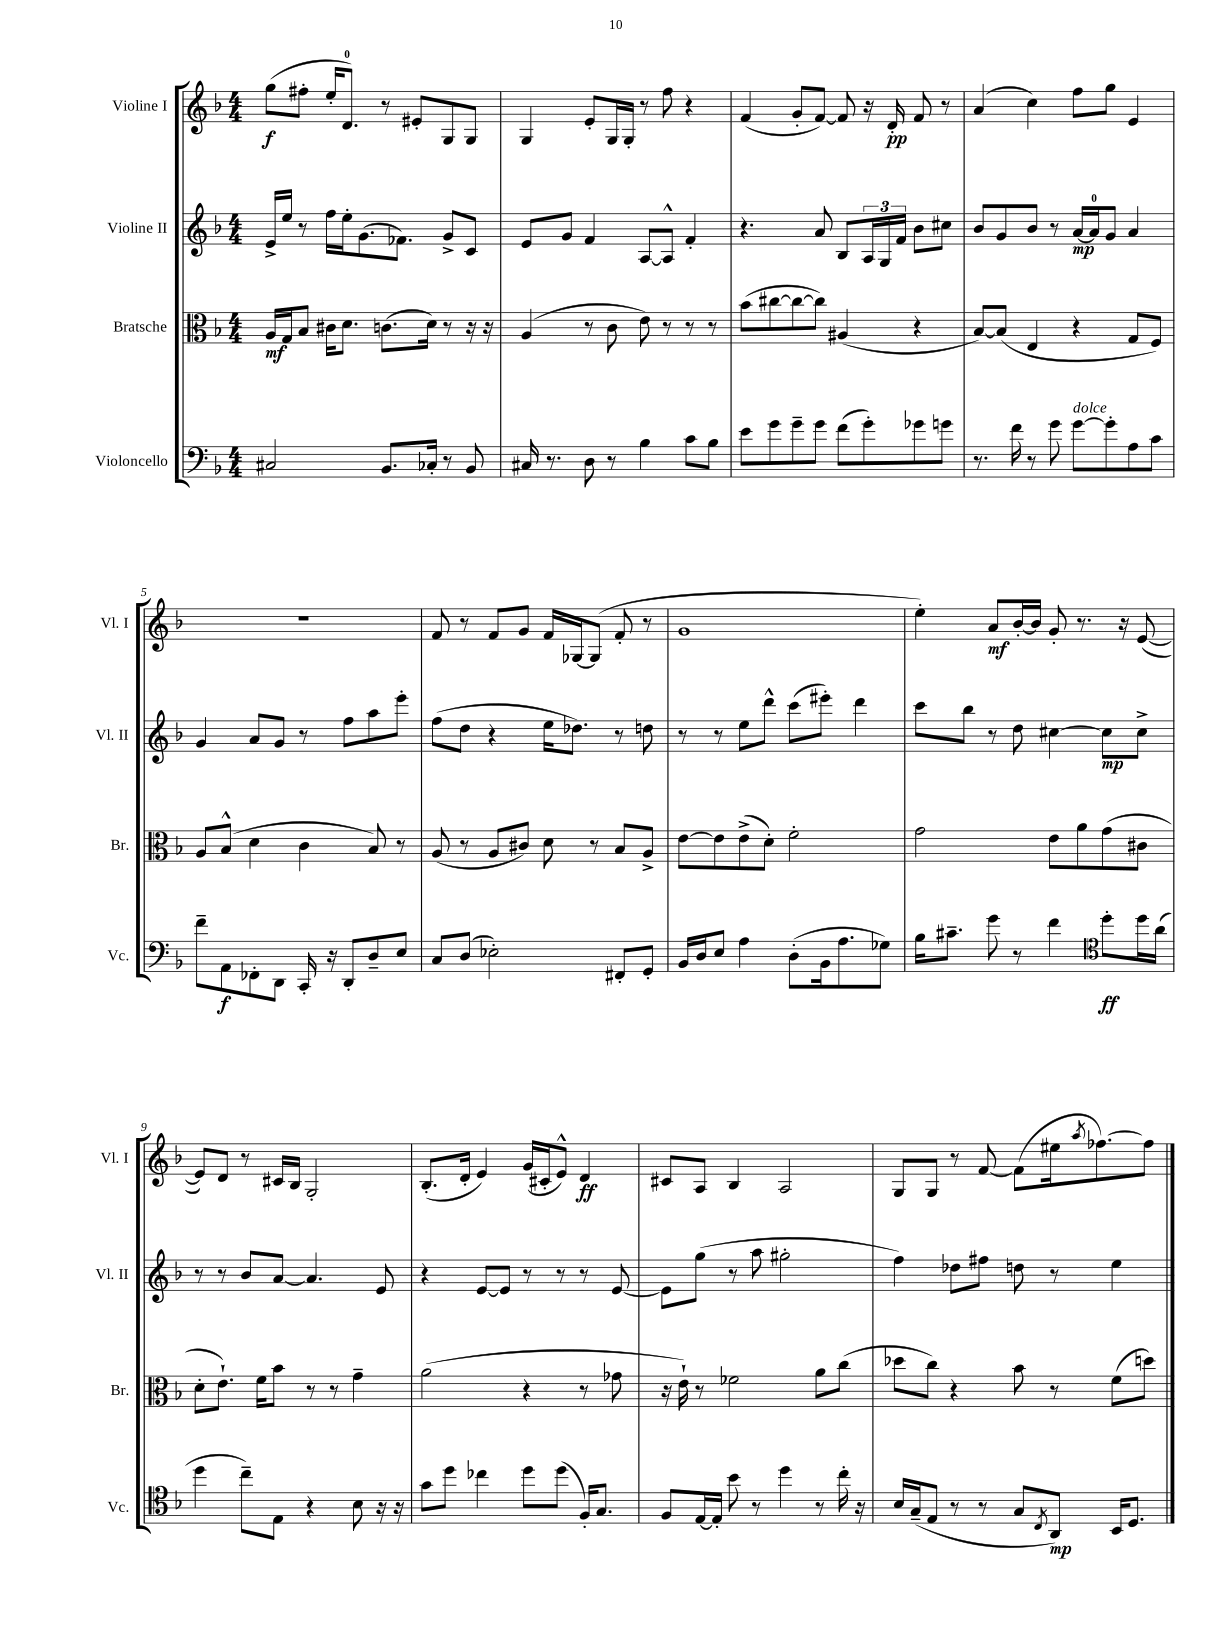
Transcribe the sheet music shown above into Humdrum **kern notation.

**kern	**kern	**kern	**kern
*staff4	*staff3	*staff2	*staff1
*clefF4	*clefC3	*clefG2	*clefG2
*k[b-]	*k[b-]	*k[b-]	*k[b-]
*M4/4	*M4/4	*M4/4	*M4/4
2C#	16A	16e^	(8gg
.	16G	16ee	.
.	8B-	8r	8ff#'
.	16c#	16ff	16ee'
.	8.d	16ee'	8.d)
.	.	(8.g	.
8.BB-	(8.c	.	8r
.	.	8.f-)	.
.	.	.	8e#'
16C-'	16d)	.	.
8r	8r	8g^	8G
8BB-	16r	8c	8G
.	16r	.	.
=	=	=	=
16C#	(4A	8e	4G
8.r	.	.	.
.	.	8g	.
8D	8r	4f	8e'
8r	8c	.	16G
.	.	.	16G'
4B-	8e)	[8A	8r
.	8r	8A^^]	8ff
8c	8r	4f'	4r
8B-	8r	.	.
=	=	=	=
8e	(8b-	4.r	(4f
8g	[8cc#	.	.
8g~	8cc#_	.	8g'
8g	8cc#])	8a	[8f)
(8f	(4A#	8B-	8f]
8g')	.	24A	16r
.	.	24G	.
.	.	.	16d'
.	.	24f	.
8g-	4r	8b-	8f
8g	.	8cc#	8r
=	=	=	=
8.r	[8B-)	8b-	(4a
.	(8B-]	8g	.
16f	.	.	.
8r	4E	8b-	4cc)
8g	.	8r	.
[8g	4r	[16a	8ff
.	.	16a]	.
8g']	.	8g	8gg
8A	8G	4a	4e
8c	8F)	.	.
=	=	=	=
8f~	8A	4g	1r
8AA	(8B-^^	.	.
8FF-'	4d	8a	.
8DD	.	8g	.
16CC'	4c	8r	.
16r	.	.	.
8DD'	.	8ff	.
8D~	8B-)	8aa	.
8E	8r	8eee'	.
=	=	=	=
8C	(8A	(8ff	8f
(8D	8r	8dd	8r
2E-')	8A	4r	8f
.	8c#)	.	8g
.	8d	16ee	16f
.	.	8.dd-)	[16G-
.	8r	.	(8G-]
8FF#'	8B-	8r	8f'
8GG'	8A^	8dd	8r
=	=	=	=
16BB-	[8e	8r	1g
16D	.	.	.
8E	8e]	8r	.
4A	(8e^	8ee	.
.	8d')	8ddd^^	.
(8D'	2f'	(8ccc	.
16BB-	.	8eee#')	.
8.A	.	.	.
.	.	4ddd	.
8G-)	.	.	.
=	=	=	=
16B-	2g	8ccc	4ee')
8.c#~	.	.	.
.	.	8bb-	.
8g	.	8r	8a
8r	.	8dd	[16b-'
.	.	.	16b-]
4f	8e	[4cc#	8g'
.	8a	.	8.r
*clefC4	*	*	*
8dd'	(8g	8cc#]	.
.	.	.	16r
16dd	8c#	8cc#^	([8e
(16a	.	.	.
=	=	=	=
4dd	8d'	8r	8e])
.	8.e`)	8r	8d
8cc~)	.	8b-	8r
.	16f	.	.
8E	8b-	[8a	16c#
.	.	.	16B-
4r	8r	4.a]	2G'
.	8r	.	.
8B-	4g~	.	.
16r	.	8e	.
16r	.	.	.
=	=	=	=
8g	(2a	4r	(8.B-'
8dd	.	.	.
.	.	.	16d'
4cc-	.	[8e	4e)
.	.	8e]	.
8dd	4r	8r	(16g
.	.	.	16c#'
(8dd	.	8r	8e^^)
16F')	8r	8r	4d
8.G	.	.	.
.	8g-	[8e	.
=	=	=	=
8F	16r	8e]	8c#
.	16e`)	.	.
[16E	8r	(8gg	8A
16E']	.	.	.
8b-	2f-	8r	4B-
8r	.	8aa	.
4dd	.	2gg#'	2A
8r	8a	.	.
16cc'	(8cc	.	.
16r	.	.	.
=	=	=	=
16B-	8dd-	4ff)	8G
(16G~	.	.	.
8E	8cc)	.	8G
8r	4r	8dd-	8r
8r	.	8ff#	[8f
8G	8b-	8dd	(8f]
8qC	.	.	.
8AA)	8r	8r	16ee#
.	.	.	8qaa
.	.	.	[8.ff-)
16BB-	(8f	4ee	.
8.D	.	.	.
.	8dd)	.	8ff-]
==	==	==	==
*-	*-	*-	*-
